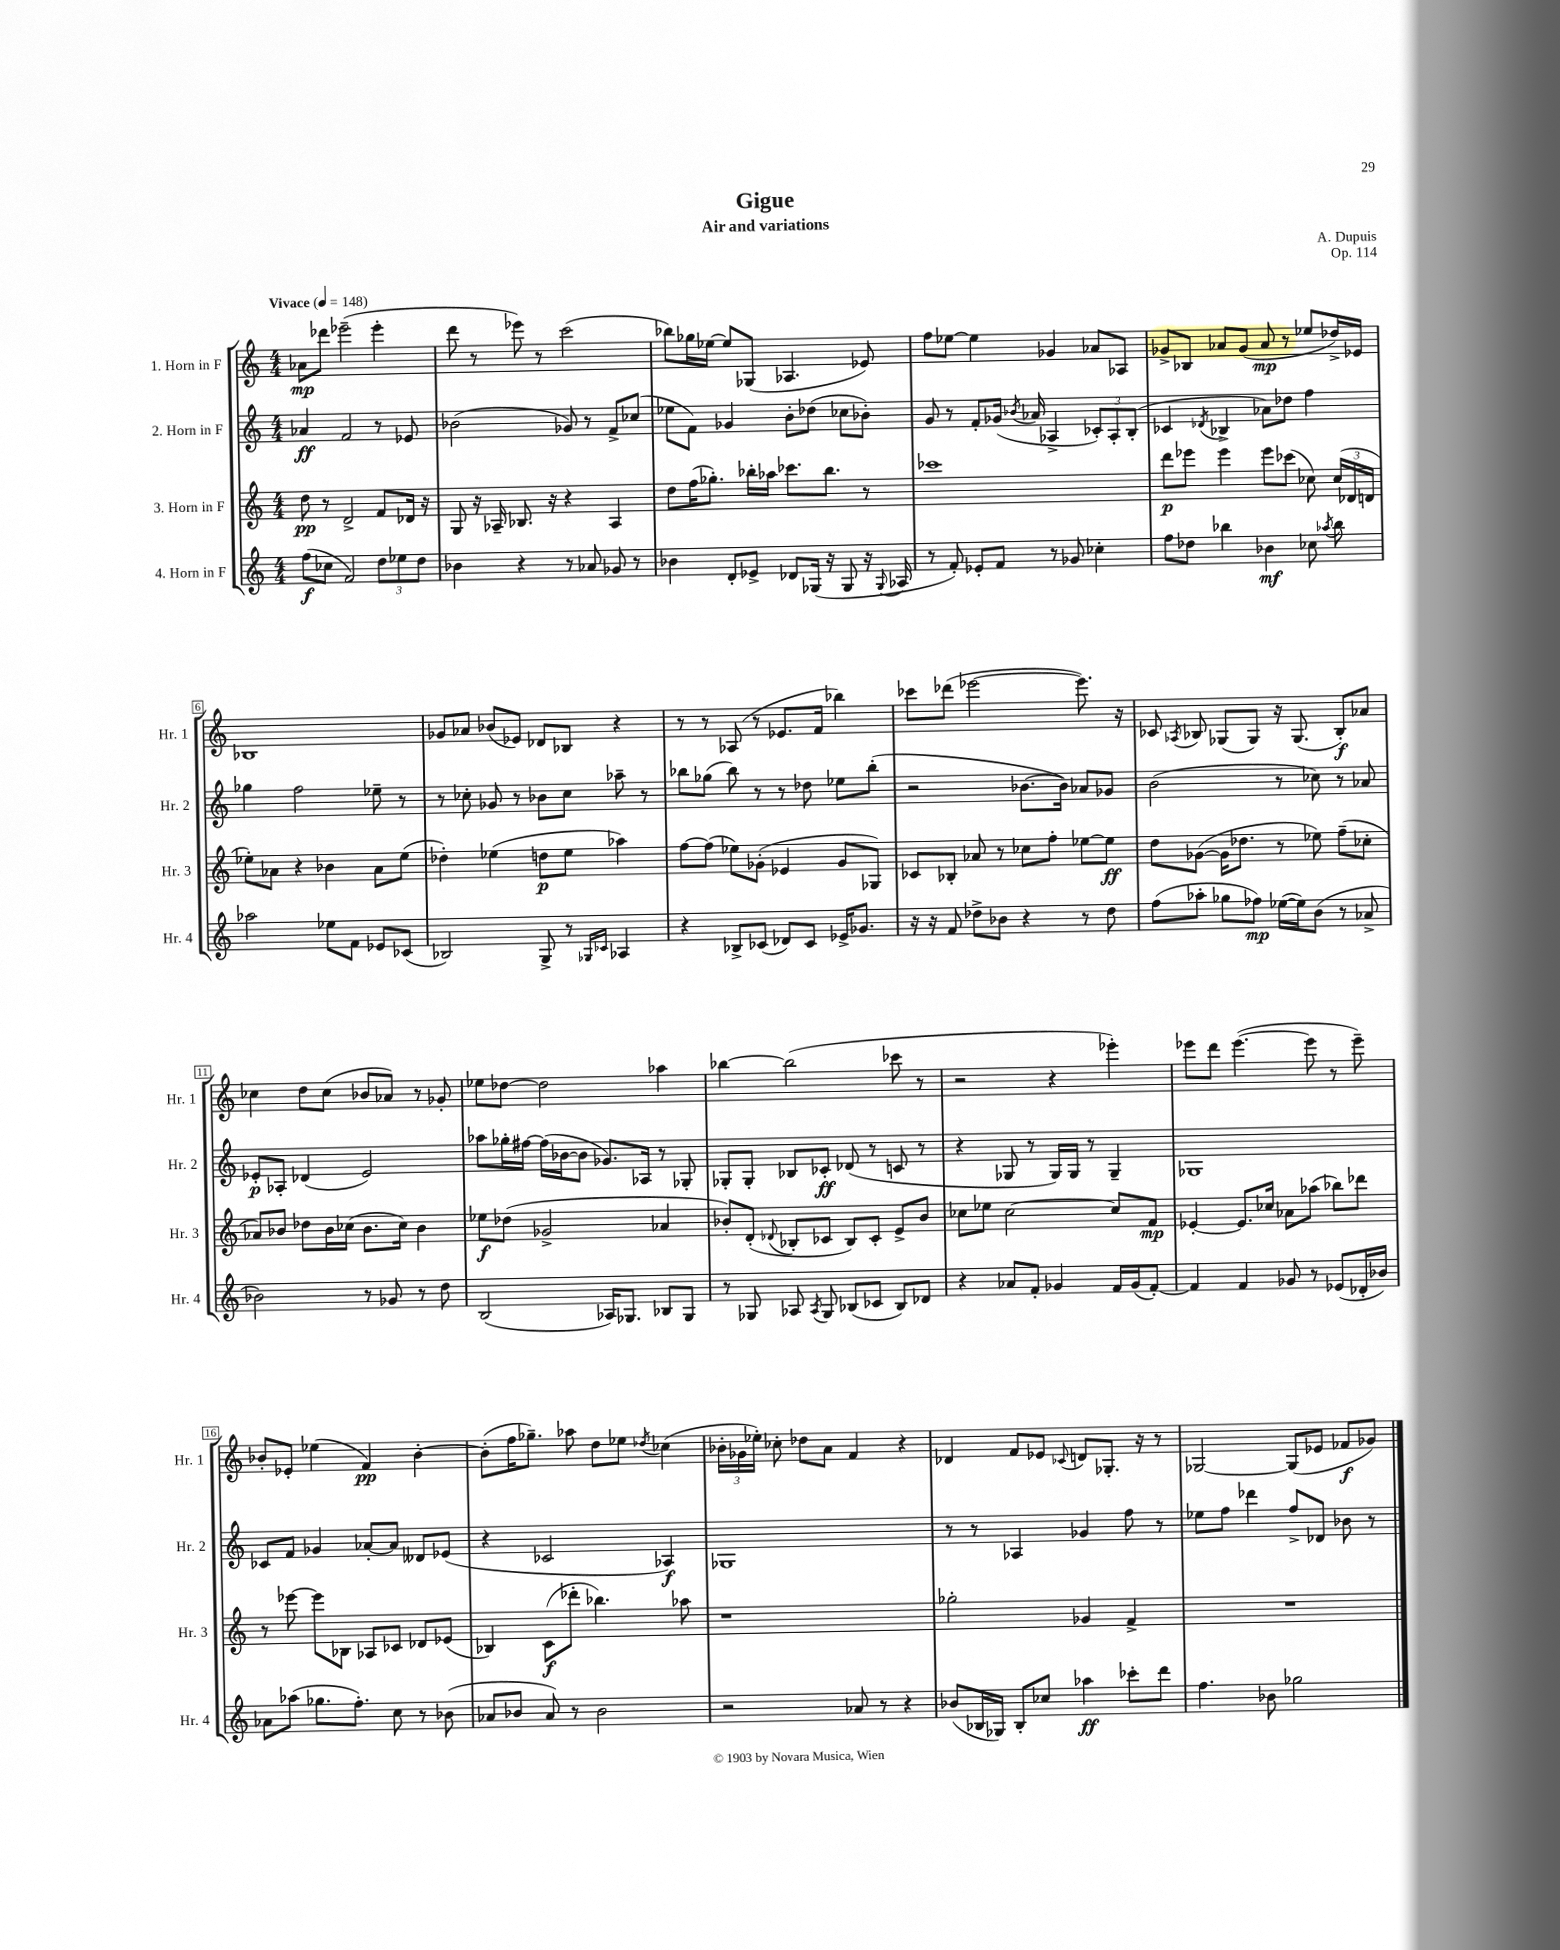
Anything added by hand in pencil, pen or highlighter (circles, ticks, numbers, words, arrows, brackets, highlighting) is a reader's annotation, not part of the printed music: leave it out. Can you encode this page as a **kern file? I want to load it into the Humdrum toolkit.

**kern	**kern	**kern	**kern
*staff4	*staff3	*staff2	*staff1
*clefG2	*clefG2	*clefG2	*clefG2
*k[]	*k[]	*k[]	*k[]
*M4/4	*M4/4	*M4/4	*M4/4
*MM148	*MM148	*MM148	*MM148
(8ff	8dd	4a-	8a-
8cc-	8r	.	8ddd-
2f)	2d^	2f	(2eee-~
12dd	8f	8r	4eee-'
12ee-	.	.	.
.	16d-	8e-	.
12dd	.	.	.
.	16r	.	.
=	=	=	=
4b-	8G	(2b-	8ddd
.	16r	.	8r
.	16A-~	.	.
4r	8.B-	.	8eee-)
.	.	.	8r
.	16r	.	.
8r	4r	8g-)	(2ccc
8a-	.	8r	.
8g-	4A-	8f^	.
8r	.	(8cc-	.
=	=	=	=
4b-	8dd	8ee-	8bb-)
.	(16ff	8f)	16gg-
.	8.gg-')	.	[16ee-
8d'	.	4g-	8ee-]
8e-^	16bb-'	.	(8G-
.	16aa-	.	.
8d-	8.ccc-	8b'	4.A-
(16G-	.	(8dd-	.
16r	8.bb-	.	.
8G-	.	8cc-	.
16r	8r	8b-')	8e-)
8qqG-	.	.	.
16A-	.	.	.
=	=	=	=
8r	1ccc-	8g	8ff
8f')	.	8r	[8ee-
8e-'	.	8f'	4ee-]
8f	.	(16g-	.
.	.	8qb-	.
.	.	16a-	.
8r	.	4A-^	4g-
8g-	.	.	.
4cc-'	.	12c-')	8a-
.	.	12A-'	.
.	.	.	8A-
.	.	(12B'	.
=	=	=	=
8ff	8ddd	4c-	8g-^
8dd-	8eee-	.	8B-
.	.	8qd-	.
4bb-	4eee-	4B-^	8a-
.	.	.	(8g-
4b-	8eee-	8a-)	8a-
.	(8ccc-	8dd-	8r
8cc-	8cc-)	4ff	8ee-
8qaa-	.	.	.
8bb-	(24cc-	.	16dd-^)
.	24d-	.	.
.	.	.	16e-
.	24d	.	.
=	=	=	=
2aa-	8ee-')	4gg-	1B-
.	8a-	.	.
.	4r	2ff	.
8ee-	4b-	.	.
8f	.	.	.
8e-	8a-	8ee-~	.
(8c-	(8ee-	8r	.
=	=	=	=
2B-)	4dd-')	8r	8g-
.	.	8cc-'	8a-
.	(4ee-	8g-	(8b-
.	.	8r	8e-)
8G^	8dd	8b-	8d-
8r	8ee-	8cc-	8B-
16qqG-	.	.	.
16qqc-	.	.	.
4A-	4aa-)	8aa-~	4r
.	.	8r	.
=	=	=	=
4r	[8ff	8bb-	8r
.	(8ff]	(8gg-	8r
8B-^	8ee-)	8bb-)	(8A-
(8c-	(8g-'	8r	8r
8d-)	4e-	8r	8.e-
8c-	.	8dd-	.
.	.	.	16f
16e-^	8g-	8ee-	4bb-)
8.g-	.	.	.
.	8G-)	(8bb-'	.
=	=	=	=
16r	8c-	2r	8ccc-
16r	.	.	.
8f	8B-'	.	(8ddd-
8dd-^	8a-	.	[2eee-
8b-	8r	.	.
4r	8cc-	[8.b-	.
.	8ff'	.	.
.	.	16b-])	.
8r	[8ee-	8a-	8.eee-])
8dd-	8ee-]	8g-	.
.	.	.	16r
=	=	=	=
(8ff	8dd	(2b	8c-
.	.	.	8qA-
8aa-'	([8g-	.	8B-
8gg-	16g-]	.	(8G-
.	8.dd-	.	.
8ff-)	.	.	8G-)
([16ee-	8r	8r	16r
16ee-])	.	.	(8.G-
(8b	8ee-)	8cc-)	.
8r	(8ff~	8r	8B-')
8a-^	8cc-'	8a-	8a-
=	=	=	=
2b-)	8a-)	8e-'	4cc-
.	8b-	8A-'	.
.	8dd-	(4d-	8dd
.	16b-	.	(8cc-
.	(16cc-	.	.
8r	8.b-	2e-)	8b-
8g-	.	.	8a-)
.	16cc-)	.	.
8r	4b-	.	8r
8dd	.	.	8g-'
=	=	=	=
(2B	8ee-	8aa-	8ee-
.	(8dd-	16gg-'	[8dd-
.	.	[16ff#	.
.	2g-^	(16ff#]	2dd-]
.	.	[16b-	.
.	.	8b-]	.
16A-)	.	8.g-)	.
8.G-	.	.	.
.	.	16A-	.
8B-	4a-	8r	4aa-
8G-	.	8G-'	.
=	=	=	=
8r	8b-')	8G-'	[4bb-
8G-	(8d'	8G-'	.
.	8qqd-	.	.
8A-	8B-'	8B-	(2bb-]
8qA-	.	.	.
8G-	8c-	8c-'	.
(8B-	8B-)	(8d-	.
8c-	8c-'	8r	.
8B-)	8e^	8c	8ccc-
8d-	8b-	8r	8r
=	=	=	=
4r	8cc-	4r	2r
.	8ee-	.	.
8a-	[2cc-	8G-	.
8f'	.	8r	.
4g-	.	16G-)	4r
.	.	16G-	.
.	.	8r	.
16f	8cc-]	4G-~	4eee-')
(16g-	.	.	.
[8f')	8f	.	.
=	=	=	=
4f]	[4e-'	1G-	8eee-
.	.	.	8ddd
4f	8.e-]	.	([4.eee-
.	16cc-	.	.
8g-	8a-	.	.
8r	(8aa-	.	8eee-]
(8e-	8bb-)	.	8r
16d-'	8ddd-	.	8eee-~)
16b-)	.	.	.
=	=	=	=
8a-	8r	8c-	8b-'
(8aa-	[8eee-	8f	8e-'
8.gg-	8eee-]	4g-	(4ee-
.	8B-	.	.
8.ff')	.	.	.
.	8A-	[8a-'	4f)
8cc	8c-	8a-]	.
8r	8d-	8d--	[4b-'
(8b-	(8e-	(8e-	.
=	=	=	=
8a-	4B-)	4r	(8b-']
8b-	.	.	16ff
.	.	.	8.gg-~)
8a-)	(8c	2c-	.
8r	8ddd-'	.	8aa-
2b-	4.bb-)	.	8dd
.	.	.	8ee-
.	.	.	8qdd-
.	.	4A-)	(4cc-
.	8aa-	.	.
=	=	=	=
2r	1r	1G-	24b-'
.	.	.	24g-
.	.	.	24ee-')
.	.	.	8cc-'
.	.	.	8dd-
.	.	.	8a
8a-	.	.	4f
8r	.	.	.
4r	.	.	4r
=	=	=	=
(8b-	2gg-'	8r	4d-
16B-	.	8r	.
16G-)	.	.	.
8B-'	.	4A-	8f
8cc-	.	.	8e-
.	.	.	8qqc-
4aa-	4g-	4g-	8d
.	.	.	8.G-'
8ccc-'	4f^	8ff	.
.	.	.	16r
8ddd	.	8r	8r
=	=	=	=
4.ff	1r	8ee-	[2G-
.	.	8ff	.
.	.	4ddd-	.
8b-	.	.	.
2gg-	.	8ff^	(8G-]
.	.	8d-	8e-
.	.	8b-	8f-
.	.	8r	8g-)
==	==	==	==
*-	*-	*-	*-
